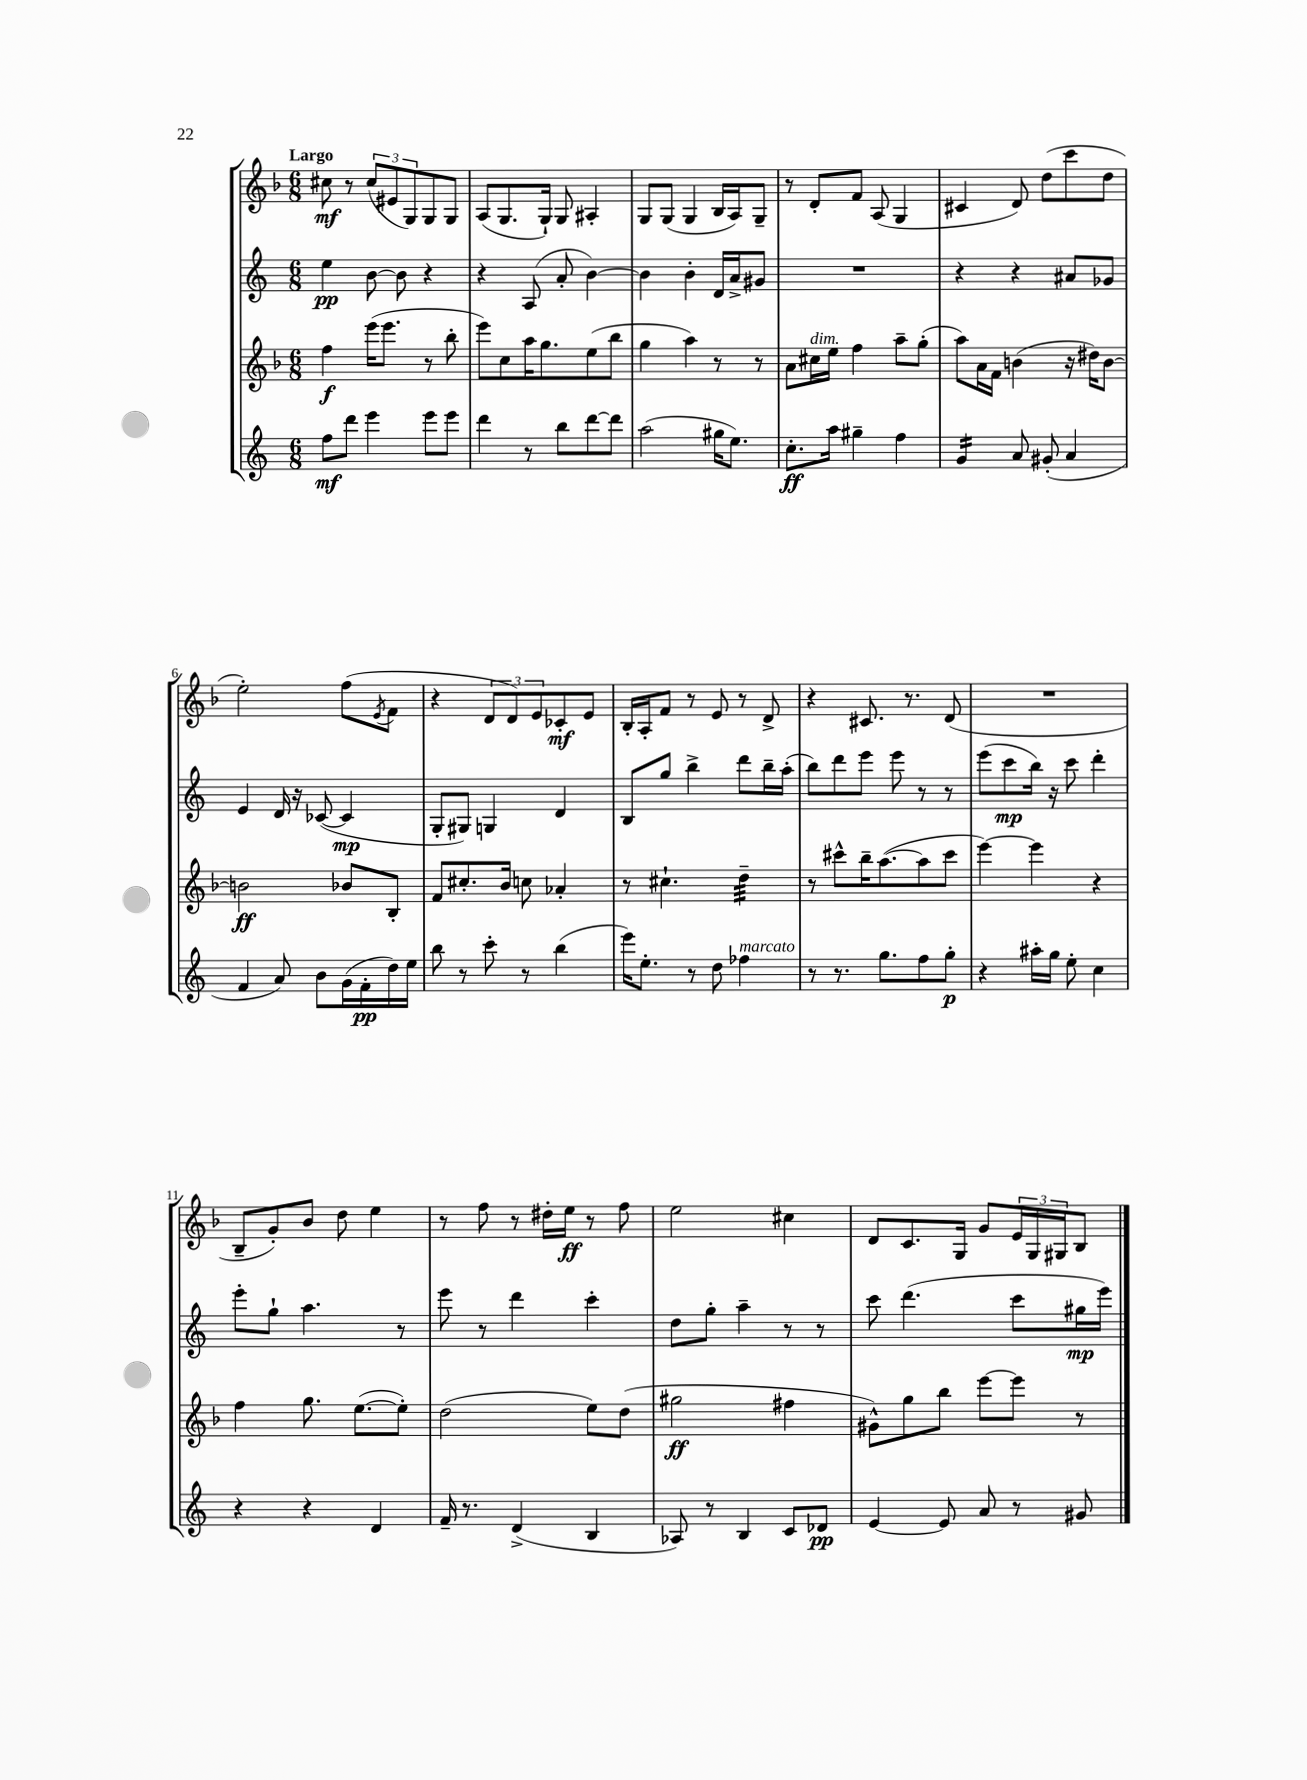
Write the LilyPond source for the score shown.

<<
\new StaffGroup <<
\new Staff = "s0" {
    \clef treble \key f \major \numericTimeSignature \time 6/8 \tempo "Largo"
    cis''8\mf r8 \tuplet 3/2 { cis''8( eis'8 g8) } g8 g8 |
    a8( g8. g16-!) g8 ais4-. |
    g8 g8( g4 bes16 a16) g8-- |
    r8 d'8-. f'8 a8( g4 |
    cis'4 d'8) d''8( c'''8 d''8 |
    e''2-.) f''8( \acciaccatura { e'8 } f'8 |
    r4 \tuplet 3/2 { d'8 d'8) e'8 } ces'8-.\mf e'8 |
    bes16-. a16-. f'8 r8 e'8 r8 d'8-> |
    r4 cis'8. r8. d'8( |
    R2. |
    bes8-- g'8-.) bes'8 d''8 e''4 |
    r8 f''8 r8 dis''16-. e''16\ff r8 f''8 |
    e''2 cis''4 |
    d'8 c'8. g16 g'8 \tuplet 3/2 { e'16 g16 gis16 } bes8 \bar "|." |
}
\new Staff = "s1" {
    \clef treble \key c \major \numericTimeSignature \time 6/8
    e''4\pp b'8~ b'8 r4 |
    r4 a8( a'8-. b'4~) |
    b'4 b'4-. d'16 a'16-> gis'8 |
    R2. |
    r4 r4 ais'8 ges'8 |
    e'4 d'16 r16 ces'8~( ces'4\mp |
    g8-. gis8) g4 d'4 |
    b8 g''8 b''4-> d'''8 b''16-- a''16-.( |
    b''8) d'''8 e'''8 e'''8 r8 r8 |
    e'''8( c'''8\mp b''16) r16 c'''8 d'''4-. |
    e'''8-. g''8-! a''4. r8 |
    e'''8 r8 d'''4 c'''4-. |
    d''8 g''8-. a''4-- r8 r8 |
    c'''8 d'''4.( c'''8 gis''16\mp e'''16) \bar "|." |
}
\new Staff = "s2" {
    \clef treble \key f \major \numericTimeSignature \time 6/8
    f''4\f e'''16( e'''8. r8 bes''8-. |
    e'''8) c''8 a''16 g''8. e''8( bes''8 |
    g''4 a''4) r8 r8 |
    a'8 cis''16^\markup { \italic "dim." } e''16 f''4 a''8-- g''8-.( |
    a''8) a'16 f'16 b'4( r16 dis''16) b'8~ |
    b'2\ff bes'8 bes8-. |
    f'8 cis''8.-. bes'16 c''8 aes'4-. |
    r8 cis''4.-! d''4:32-- |
    r8 cis'''8-^ bes''16-- a''8.~( a''8 cis'''8 |
    e'''4~) e'''4 r4 |
    f''4 g''8. e''8.~( e''8-.) |
    d''2( e''8) d''8( |
    gis''2\ff fis''4 |
    gis'8-^) g''8 bes''8 e'''8~ e'''8 r8 \bar "|." |
}
\new Staff = "s3" {
    \clef treble \key c \major \numericTimeSignature \time 6/8
    f''8\mf d'''8 e'''4 e'''8 e'''8 |
    d'''4 r8 b''8 d'''8~ d'''8 |
    a''2( gis''16 e''8.) |
    c''8.-.\ff a''16 gis''4-- f''4 |
    g'4:16 a'8 gis'8-.( a'4 |
    f'4 a'8) b'8 g'16( f'16-.\pp d''16) e''16 |
    b''8 r8 c'''8-. r8 b''4( |
    e'''16) e''8.-. r8 d''8 fes''4^\markup { \italic "marcato" } |
    r8 r8. g''8. f''8 g''8-.\p |
    r4 ais''16-. g''16 e''8-. c''4 |
    r4 r4 d'4 |
    f'16-- r8. d'4->( b4 |
    aes8) r8 b4 c'8 des'8\pp |
    e'4~ e'8 a'8 r8 gis'8 \bar "|." |
}
>>
>>
